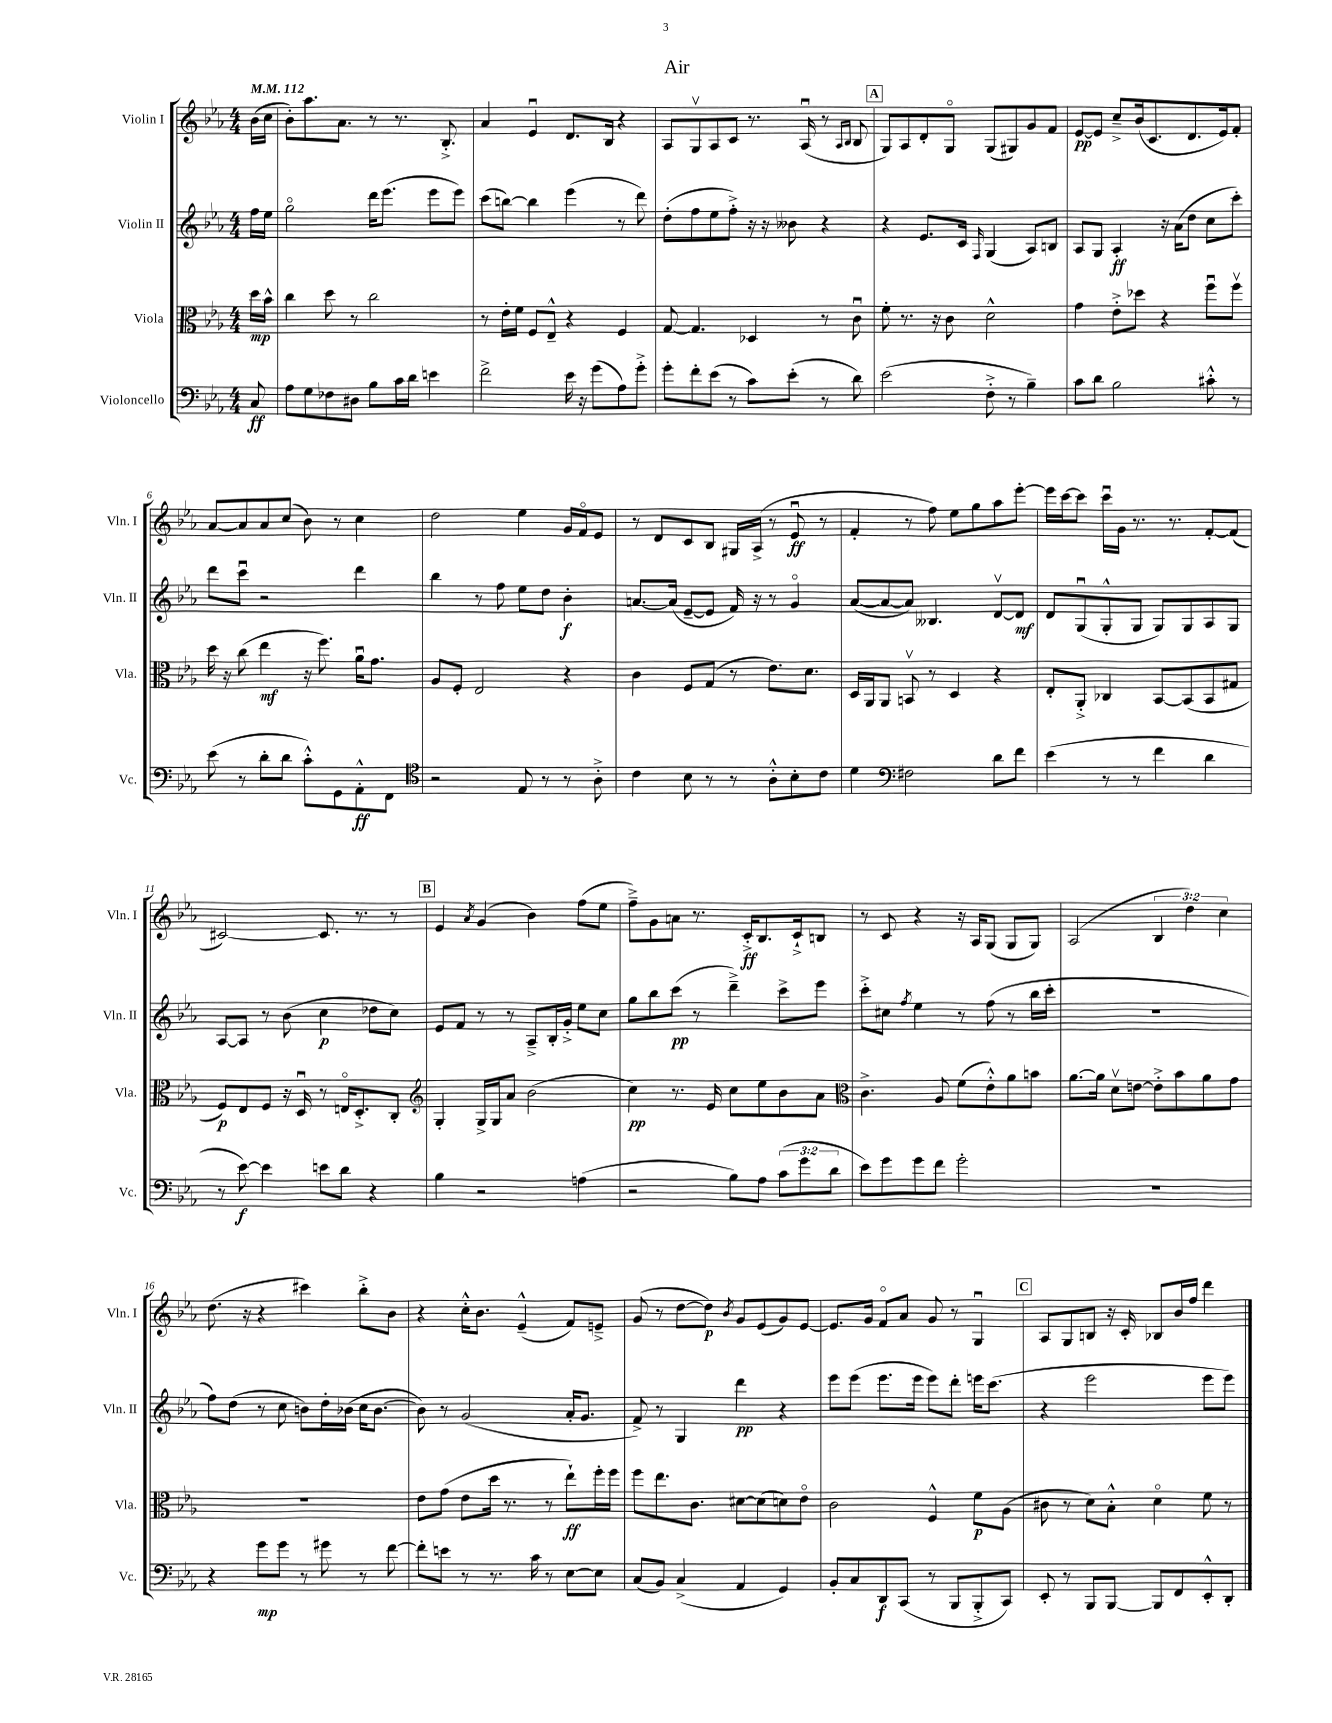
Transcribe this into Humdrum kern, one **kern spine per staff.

**kern	**dynam	**kern	**dynam	**kern	**dynam	**kern	**dynam
*part4	*part4	*part3	*part3	*part2	*part2	*part1	*part1
*staff4	*staff4	*staff3	*staff3	*staff2	*staff2	*staff1	*staff1
*I"Violoncello	*	*I"Viola	*	*I"Violin II	*	*I"Violin I	*
*I'Vc.	*	*I'Vla.	*	*I'Vln. II	*	*I'Vln. I	*
*clefF4	*	*clefC3	*	*clefG2	*	*clefG2	*
*k[b-e-a-]	*	*k[b-e-a-]	*	*k[b-e-a-]	*	*k[b-e-a-]	*
*M4/4	*	*M4/4	*	*M4/4	*	*M4/4	*
*MM112	*	*MM112	*	*MM112	*	*MM112	*
=	=	=	=	=	=	=	=
8C/	ff	16dd\LL	mp	16ff\LL	.	(16b-\LL	.
.	.	16b-^^\JJ	.	16ee-\JJ	.	16cc\JJ	.
=1	=1	=1	=1	=1	=1	=1	=1
8A-\L	.	4cc\	.	2gg\	.	8b-'\L)	.
8G\	.	.	.	.	.	8.aa-\	.
8F-X\	.	8dd\	.	.	.	.	.
.	.	.	.	.	.	8.a-\J	.
8D#X\J	.	8r	.	.	.	.	.
8B-\L	.	2cc\	.	16ddd\KL	.	8r	.
.	.	.	.	(8.eee-\J	.	.	.
16c\L	.	.	.	.	.	8.r	.
16d\JJ	.	.	.	.	.	.	.
4en\	.	.	.	8eee-\L	.	.	.
.	.	.	.	.	.	8.B-'^/	.
.	.	.	.	8eee-\J)	.	.	.
=2	=2	=2	=2	=2	=2	=2	=2
2f^\	.	8r	.	(8ccc\L	.	4a-/	.
.	.	16e-'\LL	.	[8bbn\J)	.	.	.
.	.	16f\JJ	.	.	.	.	.
.	.	8F/L	.	4bb\]	.	4e-u/	.
.	.	8E-~^^/J	.	.	.	.	.
16e-\	.	4r	.	(4eee-\	.	8.d/L	.
16r	.	.	.	.	.	.	.
(8g\L	.	.	.	.	.	.	.
.	.	.	.	.	.	16B-/Jk	.
8A-\)	.	4F/	.	8r	.	4r	.
8g'^\J	.	.	.	8ddd\)	.	.	.
=3	=3	=3	=3	=3	=3	=3	=3
8g'\L	.	[8G/	.	(8dd'\L	.	8A-/L	.
8f'\	.	4.G/]	.	8ff\	.	8Gv/	.
(8e-\J	.	.	.	8ee-\	.	8A-/	.
8r	.	.	.	8ff'^\J)	.	8c/J	.
8c\L)	.	4D-X/	.	16r	.	8.r	.
.	.	.	.	16r	.	.	.
(8e-'\J	.	.	.	8b--X\	.	.	.
.	.	.	.	.	.	(16A-u/	.
8r	.	8r	.	4r	.	8r	.
.	.	.	.	.	.	16qqA-/LL	.
.	.	.	.	.	.	16qqB-/JJ	.
8d\)	.	8cu\	.	.	.	8B-/	.
!!LO:REH:place=s1:t=A
=4	=4	=4	=4	=4	=4	=4	=4
(2e-\	.	8f'\	.	4r	.	8G/L)	.
.	.	8.r	.	.	.	8A-/	.
.	.	.	.	8.e-/L	.	8d'/	.
.	.	16r	.	.	.	.	.
.	.	8c\	.	.	.	8G/J	.
.	.	.	.	16c/Jk	.	.	.
.	.	.	.	16qqF/	.	.	.
8F'^\	.	2d^^\	.	(4G/	.	(8G/L	.
8r	.	.	.	.	.	8G#X/)	.
4B-~\)	.	.	.	8A-/L)	.	8g/	.
.	.	.	.	8Bn/J	.	8f/J	.
=5	=5	=5	=5	=5	=5	=5	=5
8c\L	.	4g\	.	8A-/L	.	[8e-/L	pp
8d\J	.	.	.	8G/J	.	8e-/J]	.
2B-\	.	8e-'^\L	.	4A-'/	ff	8cc~^/L	.
.	.	8dd-X\J	.	.	.	(16b-/k	.
.	.	.	.	.	.	8.c/	.
.	.	4r	.	16r	.	.	.
.	.	.	.	(16a-\KL	.	.	.
.	.	.	.	8dd\J	.	8.d/	.
8c#X'^^\	.	8ffu\L	.	8cc\L	.	.	.
.	.	.	.	.	.	16e-/k)	.
8r	.	8ffv\J	.	8ccc'\J)	.	8f'/J	.
!!LO:LB:g=z
=6	=6	=6	=6	=6	=6	=6	=6
(8e-\	.	16dd\	.	8ddd\L	.	[8a-/L	.
.	.	16r	.	.	.	.	.
8r	.	(8cc\	.	8cccu\J	.	8a-/]	.
8d'\L	.	4ee-\	mf	2r	.	8a-/	.
8d\J	.	.	.	.	.	(8cc/J	.
8c'^^\L)	.	16r	.	.	.	8b-\)	.
.	.	8.ff\)	.	.	.	.	.
8GG\	.	.	.	.	.	8r	.
8AA-'^^\	ff	16a-u\KL	.	4ddd\	.	4cc\	.
.	.	8.g\J	.	.	.	.	.
8FF\J	.	.	.	.	.	.	.
=7	=7	=7	=7	=7	=7	=7	=7
*clefC4	*	*	*	*	*	*	*
2r	.	8A-/L	.	4bb-\	.	2dd\	.
.	.	8F'/J	.	.	.	.	.
.	.	2E-/	.	8r	.	.	.
.	.	.	.	8ff\	.	.	.
8E-/	.	.	.	8ee-\L	.	4ee-\	.
8r	.	.	.	8dd\J	.	.	.
8r	.	4r	.	4b-'\	f	16g/LL	.
.	.	.	.	.	.	16f/J	.
8A-'^\	.	.	.	.	.	8e-/J	.
=8	=8	=8	=8	=8	=8	=8	=8
4c\	.	4c\	.	[8.an/L	.	8r	.
.	.	.	.	.	.	8d/L	.
.	.	.	.	(16a/Jk]	.	.	.
8B-\	.	8F/L	.	[8e-~/L	.	8c/	.
8r	.	(8G/J	.	8e-/J]	.	8B-/J	.
8r	.	8r	.	16f/)	.	16G#X/LL	.
.	.	.	.	16r	.	(16A-^/JJ	.
8A-'^^\L	.	8.e-\L)	.	8r	.	8r	.
8B-'\	.	.	.	4g/	.	8e-u/	ff
.	.	8.d\J	.	.	.	.	.
8c\J	.	.	.	.	.	8r	.
=9	=9	=9	=9	=9	=9	=9	=9
4d\	.	16D/LL	.	([8a-/L	.	4f'/	.
.	.	16AA-/J	.	.	.	.	.
.	.	8AA-/J	.	8a-/_	.	.	.
*clefF4	*	*	*	*	*	*	*
2F#X\	.	8BBnv/	.	8a-/J])	.	8r	.
.	.	8r	.	4.B--X/	.	8ff\)	.
.	.	4D/	.	.	.	8ee-\L	.
.	.	.	.	.	.	8gg\	.
8d\L	.	4r	.	[8dv/L	.	8aa-\	.
8f\J	.	.	.	8d/J]	mf	[8eee-'\J	.
=10	=10	=10	=10	=10	=10	=10	=10
(4e-\	.	8E-'/L	.	8d/L	.	16eee-\LL]	.
.	.	.	.	.	.	[16ccc\J	.
.	.	8AA-'^/J	.	(8Gu/	.	8ccc\J]	.
8r	.	4C-X/	.	8G'^^/	.	16cccu\LL	.
.	.	.	.	.	.	16g\JJ	.
8r	.	.	.	8G/J	.	8.r	.
4f\	.	[8BB-/L	.	8G/L)	.	.	.
.	.	.	.	.	.	8.r	.
.	.	(8BB-/]	.	8G/	.	.	.
4d\	.	8BB-/	.	8A-/	.	[8f'/L	.
.	.	8G#X/J	.	8G/J	.	(8f/J]	.
!!LO:LB:g=z
=11	=11	=11	=11	=11	=11	=11	=11
8r	.	8F/L)	p	[8A-/L	.	[2c#X/)	.
[8e-\)	f	8E-/	.	8A-/J]	.	.	.
4e-\]	.	8F/J	.	8r	.	.	.
.	.	16r	.	(8b-\	.	.	.
.	.	16Du/	.	.	.	.	.
8en\L	.	8r	.	4cc\	p	8.c#/]	.
8d\J	.	16En/KL	.	.	.	.	.
.	.	8.D'^/	.	.	.	8.r	.
4r	.	.	.	8dd-X\L	.	.	.
.	.	8C'/J	.	8cc\J)	.	8r	.
!!LO:REH:place=s1:t=B
=12	=12	=12	=12	=12	=12	=12	=12
*	*	*clefG2	*	*	*	*	*
4B-\	.	4G'/	.	8e-/L	.	4e-/	.
.	.	.	.	8f/J	.	.	.
.	.	.	.	.	.	8qa-/	.
2r	.	16G^/LL	.	8r	.	(4g/	.
.	.	16G/J	.	.	.	.	.
.	.	8a-/J	.	8r	.	.	.
.	.	(2b-\	.	8A-~^/L	.	4b-\)	.
.	.	.	.	16B-'/L	.	.	.
.	.	.	.	16g'^/JJ	.	.	.
(4An\	.	.	.	8ee-\L	.	(8ff\L	.
.	.	.	.	8cc\J	.	8ee-\J	.
=13	=13	=13	=13	=13	=13	=13	=13
2r	.	4cc\)	pp	8gg\L	.	8ff~^\L)	.
.	.	.	.	8bb-\	.	8g\	.
.	.	8.r	.	(8ccc\J	pp	8an\J	.
.	.	.	.	8r	.	8.r	.
.	.	16e-/	.	.	.	.	.
8B-\L)	.	8cc\L	.	4ddd~^\)	.	.	.
.	.	.	.	.	.	16c'^/KL	ff
8A-\J	.	8ee-\	.	.	.	8.B-/	.
(12c\L	.	8b-\	.	8ccc^\L	.	.	.
.	.	.	.	.	.	16c`^/k	.
12g\	.	.	.	.	.	.	.
.	.	8a-\J	.	8eee-\J	.	8Bn/J	.
12d\J	.	.	.	.	.	.	.
=14	=14	=14	=14	=14	=14	=14	=14
*	*	*clefC3	*	*	*	*	*
8e-\L)	.	4.c^\	.	8ccc'^\L	.	8r	.
8g\	.	.	.	8cc#X\J	.	8c/	.
.	.	.	.	8qff/	.	.	.
8g\	.	.	.	4ee-\	.	4r	.
8f\J	.	8A-/	.	.	.	.	.
2g'\	.	(8f\L	.	8r	.	16r	.
.	.	.	.	.	.	16A-/KL	.
.	.	8e-'^^\)	.	(8ff\	.	(8G/J	.
.	.	8a-\	.	8r	.	8G/L	.
.	.	8bn\J	.	16bb-\LL	.	8G/J)	.
.	.	.	.	16ccc'\JJ	.	.	.
=15	=15	=15	=15	=15	=15	=15	=15
1r	.	[8.a-\L	.	1r	.	(2A-/	.
.	.	16a-\Jk]	.	.	.	.	.
.	.	8dv\L	.	.	.	.	.
.	.	[8en\J	.	.	.	.	.
.	.	8e'^\L]	.	.	.	6B-/	.
.	.	8b-\	.	.	.	.	.
.	.	.	.	.	.	6dd\)	.
.	.	8a-\	.	.	.	.	.
.	.	.	.	.	.	6cc\	.
.	.	8g\J	.	.	.	.	.
!!LO:LB:g=z
=16	=16	=16	=16	=16	=16	=16	=16
4r	.	1r	.	8ff\L)	.	(8.dd\	.
.	.	.	.	(8dd\J	.	.	.
.	.	.	.	.	.	16r	.
8g\L	mp	.	.	8r	.	4r	.
8g\J	.	.	.	8cc\	.	.	.
8r	.	.	.	8bn\L)	.	4ccc#X\)	.
8g#X\	.	.	.	16dd'\L	.	.	.
.	.	.	.	(16b-X\JJ	.	.	.
8r	.	.	.	16cc\KL	.	8bb-'^\L	.
.	.	.	.	[8.b-\J	.	.	.
[8f\	.	.	.	.	.	8b-\J	.
=17	=17	=17	=17	=17	=17	=17	=17
8f'\L]	.	8e-\L	.	8b-\])	.	4r	.
8en\J	.	(8g\J	.	8r	.	.	.
8r	.	8e-\L	.	(2g/	.	16cc'^^\KL	.
.	.	.	.	.	.	8.b-\J	.
8.r	.	16dd\Jk	.	.	.	.	.
.	.	8.r	.	.	.	.	.
.	.	.	.	.	.	(4e-~^^/	.
16c\	.	.	.	.	.	.	.
8r	.	8r	.	.	.	.	.
[8E-\L	.	8ee-`\L)	ff	16a-'/KL	.	8f/L)	.
.	.	.	.	8.g/J	.	.	.
8E-\J]	.	16ff'\L	.	.	.	8en~^/J	.
.	.	16ff\JJ	.	.	.	.	.
=18	=18	=18	=18	=18	=18	=18	=18
(8C/L	.	8ff\L	.	8f^/)	.	(8g/	.
8BB-/J)	.	8.ee-\	.	8r	.	8r	.
(4C^/	.	.	.	4G/	.	[8dd\L	.
.	.	8.c\J	.	.	.	.	.
.	.	.	.	.	.	8dd\J])	p
.	.	.	.	.	.	8qb-/	.
4AA-/	.	[8d#X\L	.	4ddd\	pp	8g/L	.
.	.	(8d#\]	.	.	.	(8e-/	.
4GG/)	.	8dn\)	.	4r	.	8g/)	.
.	.	8e-\J	.	.	.	[8e-/J	.
=19	=19	=19	=19	=19	=19	=19	=19
8BB-'/L	.	2c\	.	8eee-\L	.	8.e-/L]	.
8C/	.	.	.	(8eee-\J	.	.	.
.	.	.	.	.	.	16g/Jk	.
8DD/	f	.	.	8.eee-\L	.	8f/L	.
(8CC/J	.	.	.	.	.	8a-/J	.
.	.	.	.	16eee-\Jk	.	.	.
8r	.	4F^^/	.	8eee-\L)	.	8g/	.
8BBB-/L	.	.	.	8ddd'\J	.	8r	.
8BBB-'^/	.	8f\L	p	16eeen\KL	.	4Gu/	.
.	.	.	.	(8.ccc\J	.	.	.
8CC/J)	.	(8A-\J	.	.	.	.	.
!!LO:REH:place=s1:t=C
=20	=20	=20	=20	=20	=20	=20	=20
8EE-'/	.	8c#X\	.	4r	.	8A-/L	.
8r	.	8r	.	.	.	8G/	.
8BBB-/L	.	8d\L)	.	2eee-\	.	8Bn/J	.
[8BBB-/J	.	8B-'^^\J	.	.	.	16r	.
.	.	.	.	.	.	16c'/	.
8BBB-/L]	.	4d\	.	.	.	8B-X/L	.
8FF/	.	.	.	.	.	16b-/L	.
.	.	.	.	.	.	16ff/JJ	.
8EE-'^^/	.	8f\	.	8eee-\L	.	4ddd\	.
8DD'/J	.	8r	.	8eee-\J)	.	.	.
==	==	==	==	==	==	==	==
*-	*-	*-	*-	*-	*-	*-	*-
